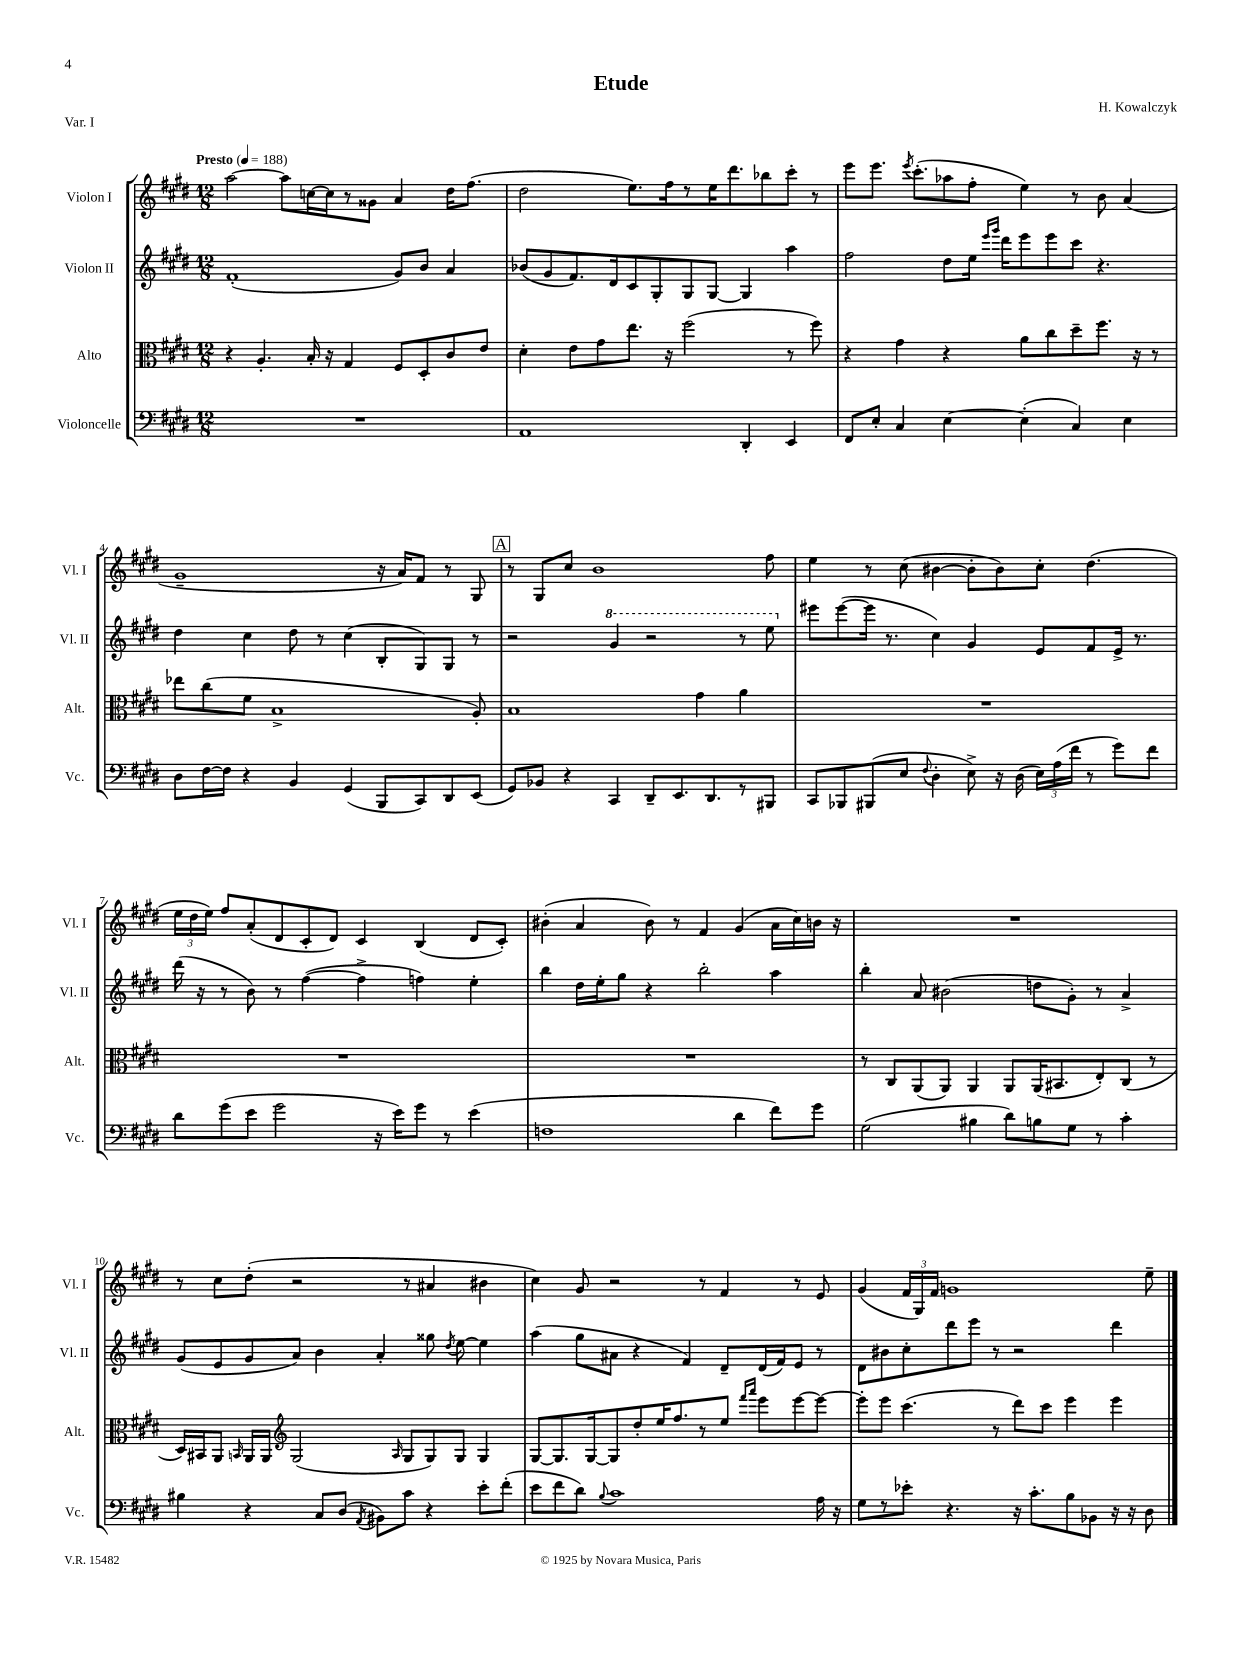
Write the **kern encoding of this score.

**kern	**kern	**kern	**kern
*staff4	*staff3	*staff2	*staff1
*clefF4	*clefC3	*clefG2	*clefG2
*k[f#c#g#d#]	*k[f#c#g#d#]	*k[f#c#g#d#]	*k[f#c#g#d#]
*M12/8	*M12/8	*M12/8	*M12/8
*MM188	*MM188	*MM188	*MM188
1.r	4r	(1f#'	[2aa
.	4.A'	.	.
.	.	.	8aa]
.	16B'	.	[16cc
.	16r	.	16cc]
.	4G#	.	8r
.	.	.	8g##
.	8F#	8g#)	4a
.	8D#'	8b	.
.	8c#	4a	16dd#
.	.	.	(8.ff#
.	8e	.	.
=	=	=	=
1AA	4d#'	(8b-	2dd#
.	.	8g#	.
.	8e	8.f#)	.
.	8g#	.	.
.	.	16d#	.
.	8.ee	8c#	8.ee)
.	.	8G#'	.
.	16r	.	16ff#
.	(2ff#	8G#	8r
.	.	[8G#	16ee
.	.	.	8.ddd#
4DD#'	.	4G#]	.
.	.	.	8bb-
4EE	8r	4aa	8ccc#'
.	8ff#)	.	8r
=	=	=	=
8FF#	4r	2ff#	8eee
8E'	.	.	8.eee
4C#	4g#	.	.
.	.	.	8qeee
.	.	.	(8.ccc#'
[4E	4r	8dd#	8aa-
.	.	16ee	8ff#'
.	.	16qqeee	.
.	.	16qqggg#	.
.	.	16ddd#	.
(4E']	8a	8eee	4ee)
.	8cc#	8eee	.
4C#)	8dd#~	8ccc#	8r
.	8.ff#	4.r	8b
4E	.	.	(4a
.	16r	.	.
.	8r	.	.
=	=	=	=
8D#	8ee-	4dd#	1g#~
[16F#	(8cc#	.	.
16F#]	.	.	.
4r	8f#	4cc#	.
.	1B^	.	.
4BB	.	8dd#	.
.	.	8r	.
(4GG#	.	(4cc#	.
8BBB	.	8B'	16r
.	.	.	16a)
8CC#)	.	8G#)	8f#
8DD#	.	8G#	8r
(8EE	8A')	8r	8G#
=	=	=	=
8GG#)	1B	2r	8r
8BB-	.	.	8G#
4r	.	.	8cc#
.	.	.	1b
4CC#	.	4gg#	.
8DD#~	.	2r	.
8.EE	.	.	.
.	4g#	.	.
8.DD#	.	.	.
8r	4a	8r	.
8BBB#	.	8eee	8ff#
=	=	=	=
8CC#	1.r	8eee#	4ee
8BBB-	.	([8eee#	.
(8BBB#	.	16eee#]	8r
.	.	8.r	.
8E	.	.	(8cc#
8qqF#	.	.	.
4D#'	.	4cc#)	[4b#
8E^)	.	4g#	8b#']
16r	.	.	8b#)
(16D#	.	.	.
24E)	.	8e	8cc#'
(24A	.	.	.
24f#	.	.	.
8r	.	8f#	(4.dd#
8g#)	.	16e^	.
.	.	8.r	.
8f#	.	.	.
=	=	=	=
8d#	1.r	(16ddd#	24ee
.	.	.	24dd#
.	.	16r	.
.	.	.	24ee)
(8g#	.	8r	8ff#
8e	.	8b)	(8a'
2g#	.	8r	8d#
.	.	([4ff#	8c#'
.	.	.	8d#)
.	.	4ff#^]	4c#
16r	.	.	.
16e)	.	.	.
8g#	.	4ff)	(4B
8r	.	.	.
(4e	.	4ee'	8d#
.	.	.	8c#')
=	=	=	=
1F	1.r	4bb	(4b#'
.	.	16dd#	4a
.	.	16ee'	.
.	.	8gg#	.
.	.	4r	8b#)
.	.	.	8r
.	.	2bb'	4f#
4d#	.	.	(4g#
8f#)	.	4aa	16a
.	.	.	16cc#)
8g#	.	.	16b
.	.	.	16r
=	=	=	=
(2G#	8r	4bb'	1.r
.	8C#	.	.
.	(8AA	8a	.
.	8AA)	(2b#	.
4B#	4AA	.	.
8d#)	8AA	.	.
8B	(16AA	8dd	.
.	8.BB#	.	.
8G#	.	8g#')	.
8r	8E')	8r	.
4c#'	(8C#	4a^	.
.	8r	.	.
=	=	=	=
4B#	16D#)	(8g#	8r
.	16BB#	.	.
.	8AA	8e	8cc#
.	16qqBB	.	.
4r	16AA	8g#	(8dd#'
.	16AA	.	.
*	*clefG2	*	*
.	(2G#	8a)	2r
8C#	.	4b	.
(8D#	.	.	.
8qAA	.	.	.
8BB#)	.	4a'	.
.	16qqA	.	.
8c#	8G#	.	8r
4r	8G#)	8gg##	4a#
.	.	8qdd#	.
.	8G#	[8ee	.
8e'	4G#	4ee]	4b#
(8f#'	.	.	.
=	=	=	=
8e	[8G#	(4aa	4cc#)
8f#	8.G#]	.	.
8d#)	.	8gg#	8g#
.	[16G#	.	.
8qqB	.	.	.
1c#	8G#]	8a#	2r
.	8dd#'	4r	.
.	16ee	.	.
.	8.ff#	.	.
.	.	4f#)	.
.	8r	.	8r
.	8ee	8d#~	4f#
.	16qqfff#	.	.
.	16qqaaa	.	.
.	8eee	(16d#	.
.	.	16f#)	.
.	[8eee	8e	8r
16A	8eee_	8r	8e
16r	.	.	.
=	=	=	=
8G#	8eee']	8d#	(4g#
8r	8eee	8b#	.
8e-'	(4.ccc#	8cc#'	24f#
.	.	.	24G#)
.	.	.	24f#
4.r	.	8ddd#	1g
.	.	8eee	.
.	8r	8r	.
16r	8ddd#)	2r	.
8.c#'	.	.	.
.	8ccc#	.	.
8B	4eee	.	.
8BB-	.	.	.
16r	4eee	4ddd#	.
16r	.	.	.
8D#	.	.	8ee~
==	==	==	==
*-	*-	*-	*-
